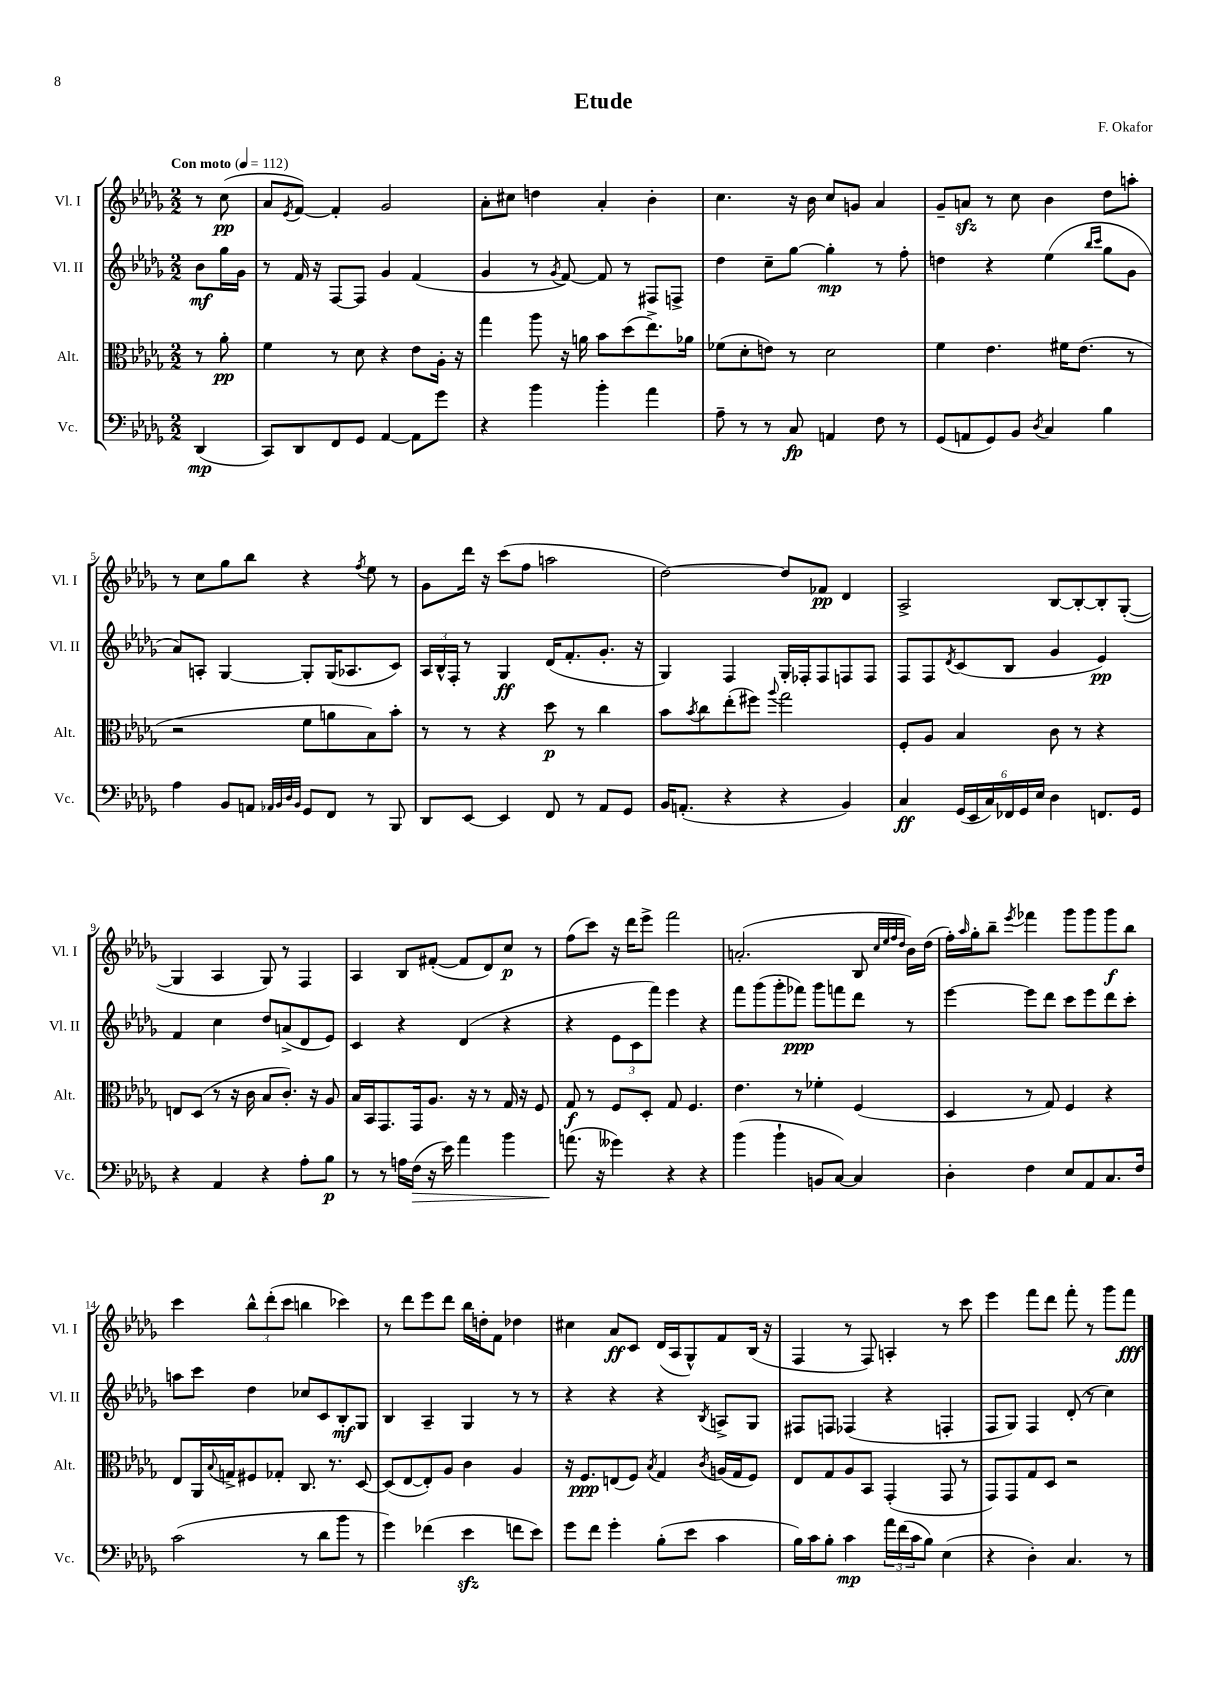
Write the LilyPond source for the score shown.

\header { title = "Etude" composer = "F. Okafor" }
<<
\new StaffGroup <<
\new Staff = "s0" \with { instrumentName = "Vl. I" shortInstrumentName = "Vl. I" } {
    \clef treble \key des \major \numericTimeSignature \time 2/2 \partial 4 \tempo "Con moto" 4 = 112
    r8 c''8\pp( |
    aes'8 \acciaccatura { ees'8 } f'8~) f'4-. ges'2 |
    aes'8-. cis''8 d''4 aes'4-. bes'4-. |
    c''4. r16 bes'16 c''8 g'8 aes'4 |
    ges'8-- a'8\sfz r8 c''8 bes'4 des''8 a''8-. |
    r8 c''8 ges''8 bes''8 r4 \acciaccatura { f''8 } ees''8 r8 |
    ges'8 des'''16 r16 c'''8( f''8 a''2 |
    des''2~) des''8 fes'8\pp des'4 |
    aes2-> bes8~ bes8~-. bes8-. ges8~-.( |
    ges4 aes4 ges8) r8 f4 |
    aes4 bes8 fis'8~-.( fis'8 des'8) c''8\p r8 |
    f''8( c'''8) r16 des'''16 ees'''8-> f'''2 |
    a'2.-.( bes8 \grace { c''32 ees''32 f''32 des''32 } bes'16) des''16( |
    f''16-.) \grace { aes''16 } ges''16-. bes''8-- \acciaccatura { ees'''8 } fes'''4 ges'''8 ges'''8 ges'''8\f bes''8 |
    c'''4 \tuplet 3/2 { bes''8-^ des'''8-.( c'''8 } b''4 ces'''4) |
    r8 des'''8 ees'''8 des'''8 bes''16 d''16-. f'8 des''4 |
    cis''4 aes'8\ff c'8 des'16( aes16 ges8-^) f'8 bes16( r16 |
    f4 r8 f8) a4-. r8 c'''8 |
    ees'''4 f'''8 des'''8 f'''8-. r8 ges'''8 f'''8\fff \bar "|." |
}
\new Staff = "s1" \with { instrumentName = "Vl. II" shortInstrumentName = "Vl. II" } {
    \clef treble \key des \major \numericTimeSignature \time 2/2 \partial 4
    bes'8\mf ges''16 ges'16 |
    r8 f'16 r16 f8~ f8 ges'4 f'4( |
    ges'4 r8 \acciaccatura { ges'8 } f'8~) f'8 r8 fis8 f8-> |
    des''4 c''8-- ges''8~ ges''4-.\mp r8 f''8-. |
    d''4 r4 ees''4( \grace { bes''16 c'''16 } ges''8 ges'8 |
    aes'8) a8-. ges4~ ges8-. ges16( aes8. c'8) |
    \tuplet 3/2 { aes16 bes16-^ f16-. } r8 ges4\ff des'16( f'8.-. ges'8.-. r16 |
    ges4) f4 ges16-. fes16-. fes8 f8 f8 |
    f8 f8 \acciaccatura { des'8 } c'8( bes8 ges'4 ees'4\pp) |
    f'4 c''4 des''8 a'8->( des'8 ees'8) |
    c'4 r4 des'4( r4 |
    r4 \tuplet 3/2 { ees'8 c'8 f'''8) } ees'''4 r4 |
    f'''8 ges'''8( ges'''8-. fes'''8\ppp) ges'''8 f'''8 des'''8 r8 |
    ees'''4~ ees'''8 des'''8 c'''8 ees'''8 des'''8 c'''8-. |
    a''8 c'''8 des''4 ces''8 c'8 bes8-.\mf ges8 |
    bes4 aes4-- ges4 r8 r8 |
    r4 r4 r4 \acciaccatura { bes8 } a8-> ges8 |
    fis8 f8 fes4( r4 f4-. |
    f8 ges8) f4 des'8-.( r8 c''4) \bar "|." |
}
\new Staff = "s2" \with { instrumentName = "Alt." shortInstrumentName = "Alt." } {
    \clef alto \key des \major \numericTimeSignature \time 2/2 \partial 4
    r8 aes'8-.\pp |
    f'4 r8 des'8 r4 ees'8 aes16-. r16 |
    ges''4 aes''8 r16 a'16 bes'8 des''8( ees''8.->) aes'16 |
    fes'8( des'8-. e'8) r8 des'2 |
    f'4 ees'4. fis'16 ees'8.( r8 |
    r2 f'8 a'8 bes8) bes'8-. |
    r8 r8 r4 des''8\p r8 c''4 |
    bes'8 \acciaccatura { bes'8 } c''8 ees''8-.( fis''8) \appoggiatura { aes''8 } ges''2 |
    f8-. aes8 bes4 c'8 r8 r4 |
    e8 des8( r8 r16 c'16 bes8 c'8.-.) r16 aes8 |
    bes16 bes,16 ges,8. ges,16 aes8. r16 r8 ges16 r16 f8 |
    ges8\f r8 f8 des8-. ges8 f4. |
    ees'4. r8 fes'4-. f4( |
    des4 r8 ges8) f4 r4 |
    ees8 aes,16 \appoggiatura { bes8 } g16-> fis8 ges8-. c8. r8. des8~ |
    des8( ees8~ ees8-.) aes8 c'4 aes4 |
    r16 f8.\ppp e8( f8) \acciaccatura { bes8 } ges4 \acciaccatura { c'8 } a16( ges16 f8) |
    ees8 ges8 aes8 bes,8 ges,4-.( ges,8 r8 |
    ges,8) ges,8 ges8 des8 r2 \bar "|." |
}
\new Staff = "s3" \with { instrumentName = "Vc." shortInstrumentName = "Vc." } {
    \clef bass \key des \major \numericTimeSignature \time 2/2 \partial 4
    des,4\mp( |
    c,8) des,8 f,8 ges,8 aes,4~ aes,8 ges'8 |
    r4 bes'4 bes'4-. aes'4 |
    aes8-- r8 r8 c8\fp a,4 f8 r8 |
    ges,8( a,8 ges,8) bes,8 \acciaccatura { des8 } c4 bes4 |
    aes4 bes,8 a,8 \grace { aes,32 bes,32 des32 bes,32 } ges,8 f,8 r8 bes,,8 |
    des,8 ees,8~ ees,4 f,8 r8 aes,8 ges,8 |
    bes,16 a,8.-.( r4 r4 bes,4) |
    c4\ff \tuplet 6/4 { ges,16( ees,16 c16) fes,16 ges,16 ees16 } des4 f,8. ges,16 |
    r4 aes,4 r4 aes8-. bes8\p |
    r8 r8 a16 f16\>( r16 ees'16) aes'4 bes'4 |
    a'8.\!( r16 geses'4) r4 r4 |
    bes'4( bes'4-! b,8 c8~) c4 |
    des4-. f4 ees8 aes,8 c8. f16 |
    c'2( r8 des'8 bes'8 r8 |
    ges'4) fes'4( ees'4\sfz f'8 ees'8) |
    ges'8 f'8 ges'4-. bes8-.( ees'8 c'4 |
    bes16) c'16 bes8-. c'4\mp \tuplet 3/2 { aes'16 f'16( c'16 } bes8) ees4( |
    r4 des4-.) c4. r8 \bar "|." |
}
>>
>>
